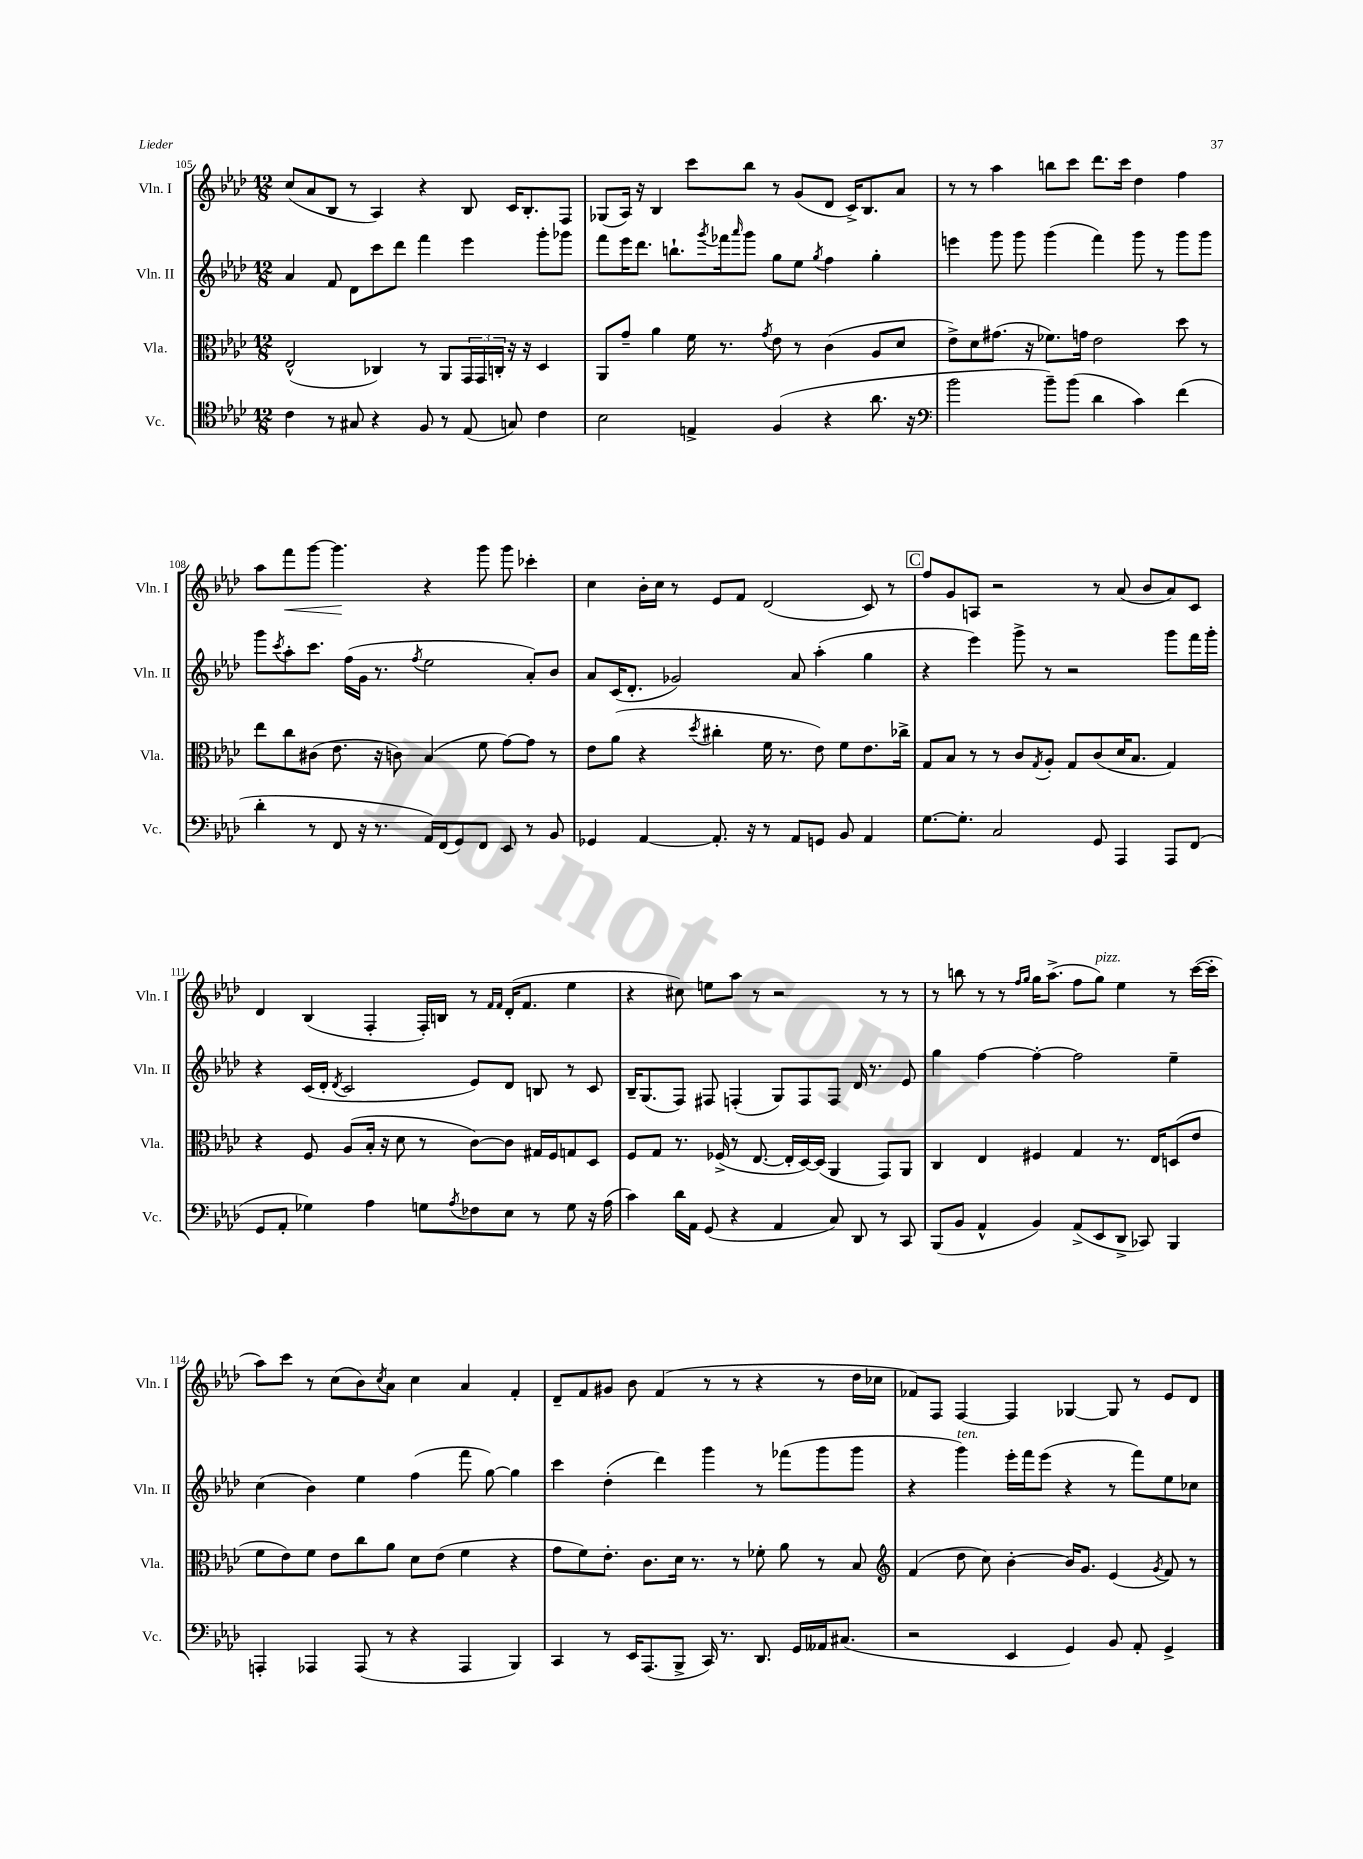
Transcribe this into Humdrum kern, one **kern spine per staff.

**kern	**kern	**kern	**kern
*staff4	*staff3	*staff2	*staff1
*clefC4	*clefC3	*clefG2	*clefG2
*k[b-e-a-d-]	*k[b-e-a-d-]	*k[b-e-a-d-]	*k[b-e-a-d-]
*M12/8	*M12/8	*M12/8	*M12/8
4c\	(2E-^^/	4a-/	(8cc/L
.	.	.	8a-/
8r	.	8f/	8B-/J
8G#/	.	8d-\L	8r
4r	4C-/)	8ccc\	4A-/)
.	.	8ddd-\J	.
8F/	8r	4fff\	4r
8r	8AA-/L	.	.
(8E-/	24GG/L	4eee-\	8B-/
.	24GG/	.	.
.	24C'/JJ	.	.
8G/)	16r	.	16c/LK
.	16r	.	8.B-'/
4c\	4D-/	8ggg'\L	.
.	.	8ggg-\J	8F/J
=	=	=	=
2B-\	8AA-/L	8fff\L	(8G-/L
.	8g~/J	16eee-\K	16A-/Jk)
.	.	8.ddd-\J	16r
.	4a-\	.	4B-/
.	.	8.bb`\L	.
4E^/	16f\	.	8ccc\L
.	.	8qggg/	.
.	8.r	16fff-\k	.
.	.	16qqaaa-/	.
.	.	8ggg\J	8bb-\J
.	8qg/	.	.
(4F/	8e-\	8gg\L	8r
.	8r	8ee-\J	(8g/L
.	.	8qgg/	.
4r	(4c\	4ff\	8d-/J
.	.	.	16c^/LK)
.	.	.	8.B-/
8.a-\	8A-/L	4gg'\	.
.	8d-/J	.	8a-/J
16r	.	.	.
=	=	=	=
*clefF4	*	*	*
2b-\	8e-^\L)	4eee\	8r
.	8d-\	.	8r
.	(8.g#\J	8ggg\	4aa-\
.	.	8ggg\	.
.	16r	.	.
8b-~\L)	8.f-\L)	(4ggg\	8bb\L
(8b-\J	.	.	8ccc\J
.	16g\Jk	.	.
4d-\	2e-\	4fff\)	8.ddd-\L
.	.	.	16ccc\Jk
4c\)	.	8ggg\	4dd-\
.	.	8r	.
(4f\	8dd-\	8ggg\L	4ff\
.	8r	8ggg\J	.
=	=	=	=
4d-'\	8ee-\L	8ggg\L	8aa-\L
.	.	8qccc/	.
.	8cc\	8aa-'\	8fff\
8r	(8c#\J	8.ccc\J	[8ggg\J
8FF/	8.e-\	.	4.ggg\]
.	.	(16ff\LL	.
16r	.	16g\JJ	.
8.r	16r	8.r	.
.	8c\)	.	.
.	.	8qff/	.
16AA-/LL)	(4B-/	2ee-\	4r
(16FF/J	.	.	.
8GG/)	.	.	.
8FF/J	8f\	.	8ggg\
8EE-/	[8g\L)	.	8ggg\
8r	8g\]J	8a-'/L)	4ccc-'\
8BB-/	8r	8b-/J	.
=	=	=	=
4GG-/	8e-\L	8a-/L	4cc\
.	(8a-\J	(16c/K	.
.	.	8.d-'/J	.
[4AA-/	4r	.	16b-'\LL
.	.	.	16cc\JJ
.	.	2g-/)	8r
.	8qdd-/	.	.
8.AA-'/]	4cc#'\	.	8e-/L
.	.	.	8f/J
16r	.	.	.
8r	16f\	.	(2d-/
.	8.r	.	.
8AA-/L	.	8a-/	.
8GG/J	8e-\)	(4aa-'\	.
8BB-/	8f\L	.	.
4AA-/	8.e-\	4gg\	8c/)
.	.	.	8r
.	16cc-^\Jk	.	.
=	=	=	=
[8.G\L	8G/L	4r	8ff/L
.	8B-/J	.	8g/
8.G'\]J	.	.	.
.	8r	4eee-\)	8A/J
2C/	8r	.	2r
.	8c/L	8ggg^\	.
.	8qG/	.	.
.	8A-'/J	8r	.
.	8G/L	2r	.
8GG/	(8c/	.	8r
4AAA-/	16d-/K	.	(8a-/
.	8.B-/J	.	.
.	.	.	8b-/L
8AAA-/L	4G/)	8ggg\L	8a-/)
(8FF/J	.	16fff\L	8c/J
.	.	16ggg'\JJ	.
=	=	=	=
8GG/L	4r	4r	4d-/
8AA-'/J	.	.	.
4G-\)	8F/	(16c/LL	(4B-/
.	.	16d-'/JJ	.
.	.	8qd-/	.
.	(8A-/L	2c/	.
4A-\	16B-'/Jk	.	4F'/
.	16r	.	.
.	8d-\	.	.
8G\L	8r	.	16F'/LL)
.	.	.	16B/JJ
8qA-/	.	.	.
8F-\	[8c\L)	8e-/L)	8r
.	.	.	16qqf/LL
.	.	.	16qqf/JJ
8E-\J	8c\]J	8d-/J	(16d-'/LK
.	.	.	8.f/J
8r	16G#/LL	8B/	.
.	16F/J	.	.
8G\	8G/	8r	4ee-\
16r	8D-/J	8c/	.
(16A-\	.	.	.
=	=	=	=
4c\)	8F/L	16B-~/LK	4r
.	.	(8.G/	.
.	8G/J	.	.
16d-\LL	8.r	8F/J)	8cc#\)
16AA-\JJ	.	.	.
(8GG/	.	8F#/	8ee\L
.	(16F-^/	.	.
4r	8r	(4F'/	8aa-\J
.	[8.E-/	.	8r
4AA-/	.	8G/L)	2r
.	16E-'/]LL	.	.
.	[16D-/)	8F/	.
.	(16D-/]JJ	.	.
8C/)	4AA-/	8F/J	.
8DD-/	.	16d-/	.
.	.	8.r	.
8r	8GG/L)	.	8r
8CC/	8AA-/J	8e-/	8r
=	=	=	=
(8BBB-/L	4C/	4gg\	8r
8BB-/J	.	.	8bb\
4AA-^^/	4E-/	[4ff\	8r
.	.	.	8r
.	.	.	16qqff/LL
.	.	.	16qqgg/JJ
4BB-/)	4F#/	4ff'\_	16gg\LK
.	.	.	(8.aa-^\J
(8AA-^/L	4G/	2ff\]	8ff\L
8EE-/	.	.	8gg\J)
8DD-^/J	8.r	.	4ee-\
8CC-/)	.	.	.
.	16E-/LK	.	.
4BBB-/	(8D/	4ee-~\	8r
.	8e-/J	.	([16ccc\LL
.	.	.	16ccc'\]JJ
=	=	=	=
4AAA'/	8f\L	(4cc\	8aa-\L)
.	8e-\)	.	8ccc\J
4AAA-/	8f\J	4b-\)	8r
.	8e-\L	.	(8cc\L
(8AAA-/	8cc\	4ee-\	8b-\)
.	.	.	8qcc/
8r	8a-\J	.	8a-\J
4r	8d-\L	(4ff\	4cc\
.	(8e-\J	.	.
4AAA-/	4f\	8fff\	4a-/
.	.	[8gg\)	.
4BBB-/)	4r	4gg\]	4f'/
=	=	=	=
4CC/	8g\L	4ccc\	8d-~/L
.	8f\)	.	8f/
8r	8.e-'\J	(4dd-'\	8g#/J
16EE-/LK	.	.	8b-\
(8.AAA-/	8.c\L	.	.
.	.	4ddd-\)	(4f/
8BBB-^/J	16d-\Jk	.	.
.	8.r	.	.
16CC/)	.	4ggg\	8r
8.r	.	.	.
.	8r	.	8r
8.DD-/	8f-'\	8r	4r
.	8a-\	(8fff-\L	.
16GG/LL	.	.	.
16AA--/J	8r	8ggg\	8r
(8.C#/J	.	.	.
.	8B-/	8ggg\J	16dd-\LL
.	.	.	16cc-\JJ
=	=	=	=
*	*clefG2	*	*
2r	(4f/	4r	8f-/L)
.	.	.	8F/J
.	8dd-\	4ggg\)	[4F/
.	8cc\)	.	.
4EE-/	[4b-'\	16eee-'\LL	4F/]
.	.	16fff\J	.
.	.	(8eee-\J	.
4GG/)	16b-/]LK	4r	[4G-/
.	8.g/J	.	.
8BB-/	(4e-/	8r	8G-/]
8AA-'/	.	8fff\L)	8r
.	8qg/	.	.
4GG^/	8f/)	8ee-\	8e-/L
.	8r	8cc-\J	8d-/J
==	==	==	==
*-	*-	*-	*-
